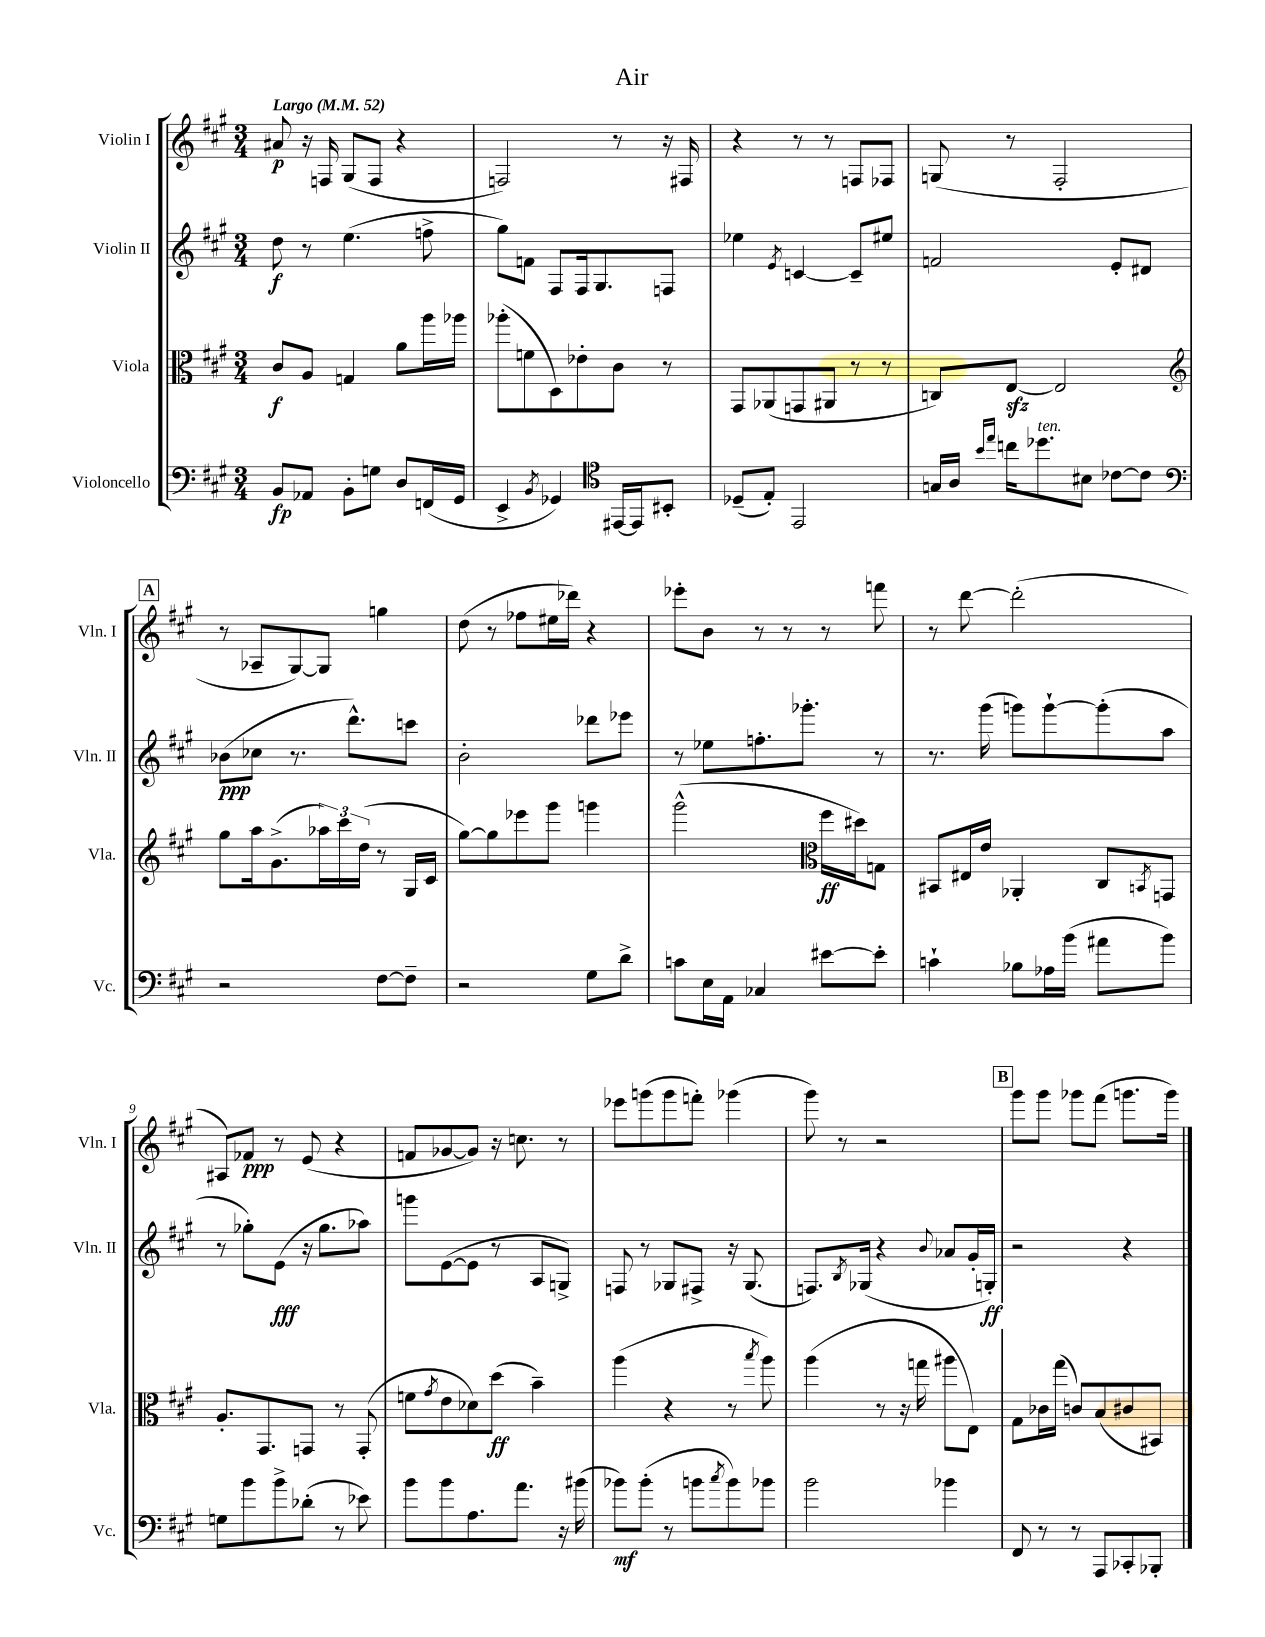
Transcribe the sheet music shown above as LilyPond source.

\header { title = "Air" }
<<
\new StaffGroup <<
\new Staff = "s0" \with { instrumentName = "Violin I" shortInstrumentName = "Vln. I" } {
    \clef treble \key a \major \numericTimeSignature \time 3/4 \tempo "Largo" 4 = 52
    ais'8\p r16 f16 gis8( f8 r4 |
    f2) r8 r16 fis16 |
    r4 r8 r8 f8 fes8 |
    g8( r8 fis2-. |
    \mark \markup { \box "A" } r8 aes8-- gis8~) gis8 g''4 |
    d''8( r8 fes''8 eis''16 des'''16) r4 |
    ees'''8-. b'8 r8 r8 r8 f'''8 |
    r8 d'''8~ d'''2-.( |
    ais8) fes'8\ppp r8 e'8( r4 |
    f'8 ges'8~ ges'8) r16 c''8. r8 |
    ees'''8 g'''8( g'''8 f'''8-.) ges'''4( |
    gis'''8) r8 r2 |
    \mark \markup { \box "B" } gis'''8 gis'''8 ges'''8 fis'''8( g'''8. g'''16) \bar "|." |
}
\new Staff = "s1" \with { instrumentName = "Violin II" shortInstrumentName = "Vln. II" } {
    \clef treble \key a \major \numericTimeSignature \time 3/4
    d''8\f r8 e''4.( f''8-> |
    gis''8) f'8 fis8 fis16 gis8. f8 |
    ees''4 \acciaccatura { e'8 } c'4~ c'8-- eis''8 |
    f'2 e'8-. dis'8 |
    \mark \markup { \box "A" } bes'8\ppp( ces''8 r8. d'''8.-^) c'''8 |
    b'2-. des'''8 ees'''8 |
    r8 ees''8 f''8.-. ges'''8.-. r8 |
    r8. gis'''16( g'''8) g'''8~-! g'''8-.( a''8 |
    r8 ges''8-.) e'8\fff( r16 ges''8. aes''8) |
    g'''8 e'8~( e'8 r8 a8 g8->) |
    f8 r8 ges8 fis8-> r16 ges8.( |
    f8.) \acciaccatura { b8 } ges16( r4 \appoggiatura { b'8 } aes'8 gis'16-. g16-.\ff) |
    \mark \markup { \box "B" } r2 r4 \bar "|." |
}
\new Staff = "s2" \with { instrumentName = "Viola" shortInstrumentName = "Vla." } {
    \clef alto \key a \major \numericTimeSignature \time 3/4
    cis'8\f a8 g4 a'8 a''16 aes''16 |
    aes''8-.( f'8 d8) ees'8-. cis'8 r8 |
    gis,8 aes,8( g,8 ais,8 r8 r8 |
    c8) e8~\sfz e2 |
    \mark \markup { \box "A" } \clef treble gis''8 a''16 gis'8.->( \tuplet 3/2 { aes''16) cis'''16 d''16( } r8 gis16 cis'16 |
    gis''8~) gis''8 ees'''8 gis'''8 g'''4 |
    gis'''2-^( \clef alto fis''16\ff dis''16) g8 |
    bis,8 eis16 e'16 aes,4-. cis8 \acciaccatura { b,8 } g,8 |
    a8.-. gis,8. g,8 r8 g,8-.( |
    f'8 \acciaccatura { gis'8 } e'8 des'8) d''8\ff( b'4--) |
    a''4( r4 r8 \acciaccatura { b''8 } a''8) |
    a''4( r8 r16 g''16 ais''8 e8) |
    \mark \markup { \box "B" } gis8 ces'16 gis''16( c'8) b8( cis'8 bis,8) \bar "|." |
}
\new Staff = "s3" \with { instrumentName = "Violoncello" shortInstrumentName = "Vc." } {
    \clef bass \key a \major \numericTimeSignature \time 3/4
    b,8\fp aes,8 b,8-. g8 d8 f,16( gis,16 |
    e,4-> \acciaccatura { b,8 } ges,4) \clef tenor eis,16~ eis,16 bis,8-. |
    des8--( e8-.) e,2 |
    g16 a16 \grace { b'16 e''16 } c''16 des''8.^\markup { \italic "ten." } bis8 ces'8~ ces'8 |
    \mark \markup { \box "A" } \clef bass r2 fis8~ fis8-- |
    r2 gis8 d'8-> |
    c'8 e16 a,16 ces4 eis'8~ eis'8-. |
    c'4-! bes8 aes16 b'16( ais'8 b'8) |
    g8 b'8 b'8-> des'8-.( r8 ees'8) |
    b'8 b'8 a8. a'8. r16 bis'16( |
    bes'8\mf) bes'8-.( r8 b'8 \acciaccatura { cis''8 } b'8) bes'8 |
    b'2 bes'4 |
    \mark \markup { \box "B" } fis,8 r8 r8 a,,8 ces,8-. bes,,8-. \bar "|." |
}
>>
>>
